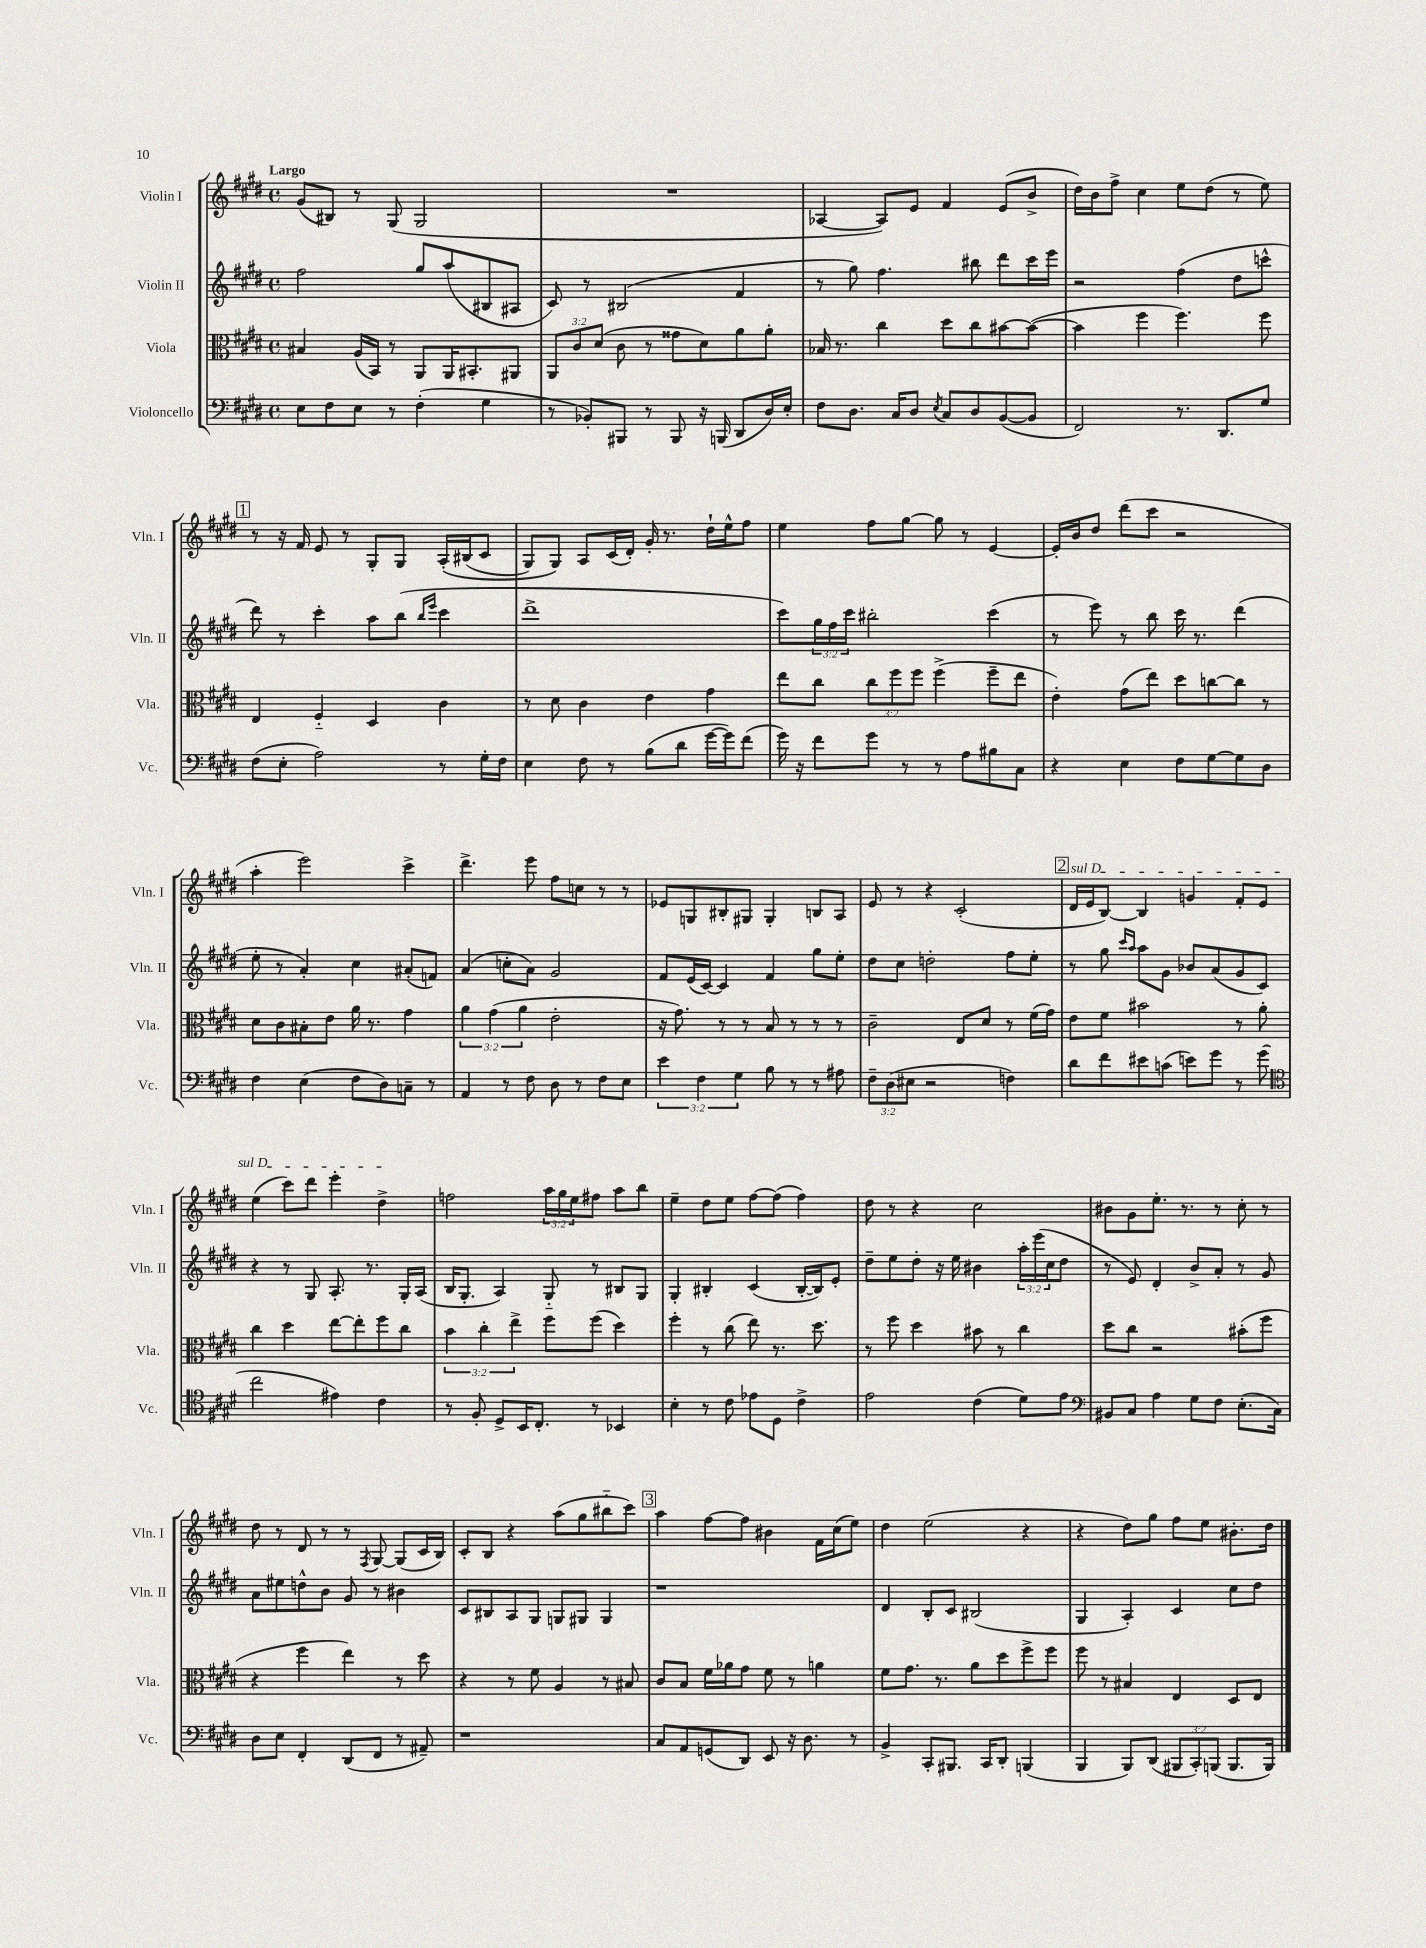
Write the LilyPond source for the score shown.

<<
\new StaffGroup <<
\new Staff = "s0" \with { instrumentName = "Violin I" shortInstrumentName = "Vln. I" } {
    \clef treble \key e \major \defaultTimeSignature \time 4/4 \override Staff.TupletNumber.text = #tuplet-number::calc-fraction-text \tempo "Largo"
    gis'8( bis8) r8 gis8( gis2 |
    R1 |
    aes4~ aes8) e'8 fis'4 e'8( b'8-> |
    dis''16) b'16 fis''8-> cis''4 e''8 dis''8( r8 e''8) |
    \mark \markup { \box "1" } r8 r16 fis'16 e'8 r8 gis8-. gis8 a16-.\( bis16( cis'8 |
    gis8) gis8\) a8 cis'16( dis'16-.) gis'16-. r8. dis''16-! e''16-^ fis''8 |
    e''4 fis''8 gis''8~ gis''8 r8 e'4~ |
    e'16-. b'16 dis''8 dis'''8( cis'''8 r2 |
    a''4-. e'''2) cis'''4-> |
    dis'''4.-> e'''8 fis''8 c''8 r8 r8 |
    ees'8 g8 bis8-. gis8 gis4-. b8 a8 |
    e'8 r8 r4 cis'2-.( |
    \mark \markup { \box "2" } \once \override TextSpanner.bound-details.left.text = \markup { \italic "sul D" } dis'16\startTextSpan e'16 b8~) b4 g'4 fis'8-. e'8 |
    e''4( cis'''8) dis'''8 e'''4-. dis''4->\stopTextSpan |
    f''2 \tuplet 3/2 { a''16 gis''16 e''16 } fis''8 a''8 b''8 |
    e''4-- dis''8 e''8 fis''8~ fis''8( fis''4) |
    dis''8 r8 r4 cis''2 |
    bis'8 gis'8 e''8.-. r8. r8 cis''8-. r8 |
    dis''8 r8 dis'8 r8 r8 \acciaccatura { fis8 } gis8~ gis8( cis'16 b16) |
    cis'8-. b8 r4 a''8( gis''8 bis''8-_ cis'''8) |
    \mark \markup { \box "3" } a''4 fis''8~ fis''8 bis'4 fis'16 cis''16( e''8) |
    dis''4 e''2( r4 |
    r4 dis''8) gis''8 fis''8 e''8 bis'8.-. dis''16 \bar "|." |
}
\new Staff = "s1" \with { instrumentName = "Violin II" shortInstrumentName = "Vln. II" } {
    \clef treble \key e \major \defaultTimeSignature \time 4/4 \override Staff.TupletNumber.text = #tuplet-number::calc-fraction-text
    fis''2 gis''8 a''8( bis8 ais8 |
    cis'8) r8 bis2( fis'4 |
    r8 gis''8) fis''4. bis''8 dis'''8 cis'''16 e'''16 |
    r2 fis''4( dis''8 c'''8-^ |
    \mark \markup { \box "1" } dis'''8) r8 cis'''4-. a''8 b''8( \grace { b''16 e'''16 } cis'''4 |
    dis'''1-> |
    cis'''8) \tuplet 3/2 { gis''16 fis''16 cis'''16 } bis''2-. cis'''4( |
    r8 e'''8) r8 b''8 cis'''16 r8. dis'''4( |
    e''8-. r8 a'4-.) cis''4 ais'8-.( f'8) |
    a'4( c''8-. a'8) gis'2 |
    fis'8 e'16( cis'16~) cis'4 fis'4 gis''8 e''8-. |
    dis''8 cis''8 d''2-. fis''8 e''8-. |
    \mark \markup { \box "2" } r8 gis''8 \grace { cis'''16 a''16 } a''8 gis'8 bes'8 a'8( gis'8 cis'8) |
    r4 r8 gis8 a8.-. r8. gis16-. a16( |
    b16 gis8.-. a4) gis8-_ r8 bis8 gis8 |
    gis4-. bis4-. cis'4( bis16~-. bis16) e'8-. |
    dis''8-- e''8 dis''8-. r16 e''16 bis'4 \tuplet 3/2 { a''16-. e'''16( cis''16 } dis''8 |
    r8 e'8) dis'4-. b'8-> a'8-. r8 gis'8 |
    a'8 eis''8 d''8-^ b'8 gis'8 r8 bis'4 |
    cis'8 bis8 a8 gis8 g8 gis8 gis4 |
    \mark \markup { \box "3" } r1 |
    dis'4 b8-. cis'8 bis2( |
    gis4 a4-.) cis'4 cis''8 dis''8 \bar "|." |
}
\new Staff = "s2" \with { instrumentName = "Viola" shortInstrumentName = "Vla." } {
    \clef alto \key e \major \defaultTimeSignature \time 4/4 \override Staff.TupletNumber.text = #tuplet-number::calc-fraction-text
    bis4 a16( b,16) r8 a,8 a,16 bis,8.-. ais,8 |
    \tuplet 3/2 { a,8 cis'8 dis'8( } cis'8 r8 gisis'8 dis'8) a'8 a'8-. |
    bes16 r8. cis''4 dis''8 cis''8 bis'8~ bis'8~( |
    bis'4 fis''4 fis''4.) fis''8 |
    \mark \markup { \box "1" } e4 fis4-_ dis4 cis'4 |
    r8 dis'8 cis'4 e'4 gis'4 |
    e''8 cis''8 \tuplet 3/2 { cis''8 fis''8 fis''8 } fis''4->( fis''8-- e''8 |
    e'4-.) gis'8( e''8) dis''8 c''8~ c''8 r8 |
    dis'8 cis'8 bis8-. e'8 a'16 r8. gis'4 |
    \tuplet 3/2 { a'4 gis'4( a'4 } e'2-. |
    r16 gis'8.) r8 r8 b8 r8 r8 r8 |
    cis'2-- e8 dis'8 r8 fis'16( gis'16) |
    \mark \markup { \box "2" } e'8 fis'8 bis'2 r8 a'8-. |
    cis''4 dis''4 e''8~ e''8-. fis''8 cis''8 |
    \tuplet 3/2 { b'4 cis''4-. e''4-> } fis''8 fis''8( dis''4) |
    fis''4-. r8 cis''8( e''8) r8. dis''8. |
    r8 fis''8 dis''4 bis'8 r8 cis''4 |
    dis''8 cis''8 r2 bis'8-.( fis''8 |
    r4 fis''4 e''4) r8 dis''8 |
    r4 r8 fis'8 a4 r8 bis8 |
    \mark \markup { \box "3" } cis'8 b8 fis'16 aes'16 gis'8 fis'8 r8 a'4 |
    fis'8 gis'8. r8. a'8 dis''8 fis''8-> fis''8 |
    fis''8 r8 bis4 e4 dis8 e8 \bar "|." |
}
\new Staff = "s3" \with { instrumentName = "Violoncello" shortInstrumentName = "Vc." } {
    \clef bass \key e \major \defaultTimeSignature \time 4/4 \override Staff.TupletNumber.text = #tuplet-number::calc-fraction-text
    e8 fis8 e8 r8 fis4-.( gis4 |
    r8 bes,8-.) bis,,8 r8 bis,,8 r16 b,,16( dis,8 dis16) e16-. |
    fis8 dis8. cis16 dis8 \acciaccatura { e8 } cis8 dis8 b,8~( b,8 |
    fis,2) r8. dis,8. gis8 |
    \mark \markup { \box "1" } fis8( e8-. a2) r8 gis16-. fis16 |
    e4 fis8 r8 b8( dis'8 gis'16~ gis'16) fis'8( |
    gis'16) r16 fis'8 gis'8 r8 r8 a8 bis8 cis8 |
    r4 e4 fis8 gis8~ gis8 dis8 |
    fis4 e4( fis8 dis8) c8-- r8 |
    a,4 r8 fis8 dis8 r8 fis8 e8 |
    \tuplet 3/2 { e'4 fis4 gis4 } b8 r8 r8 ais8 |
    \tuplet 3/2 { fis8-- dis8( eis8 } r2 f4) |
    \mark \markup { \box "2" } dis'8 fis'8 eis'8 c'8( e'8) gis'8 r8 gis'8( |
    \clef tenor cis''2 eis'4) cis'4 |
    r8 fis8-. dis8-> b,16 cis8.-. r8 bes,4 |
    b4-. r8 cis'8 ees'8 dis8 cis'4-> |
    e'2 cis'4( dis'8) e'8 |
    \clef bass bis,8 cis8 a4 gis8 fis8 e8.-.( cis16) |
    dis8 e8 fis,4-. dis,8( fis,8 r8 ais,8--) |
    r1 |
    \mark \markup { \box "3" } cis8 a,8 g,8( dis,8) e,8 r16 dis8. r8 |
    b,4-> cis,8-. bis,,8. cis,16 dis,8-. b,,4( |
    b,,4 b,,8) dis,8( \tuplet 3/2 { bis,,8 cis,8-.) b,,8( } b,,8. b,,16) \bar "|." |
}
>>
>>
\layout { \context { \Score \remove "Bar_number_engraver" } }
